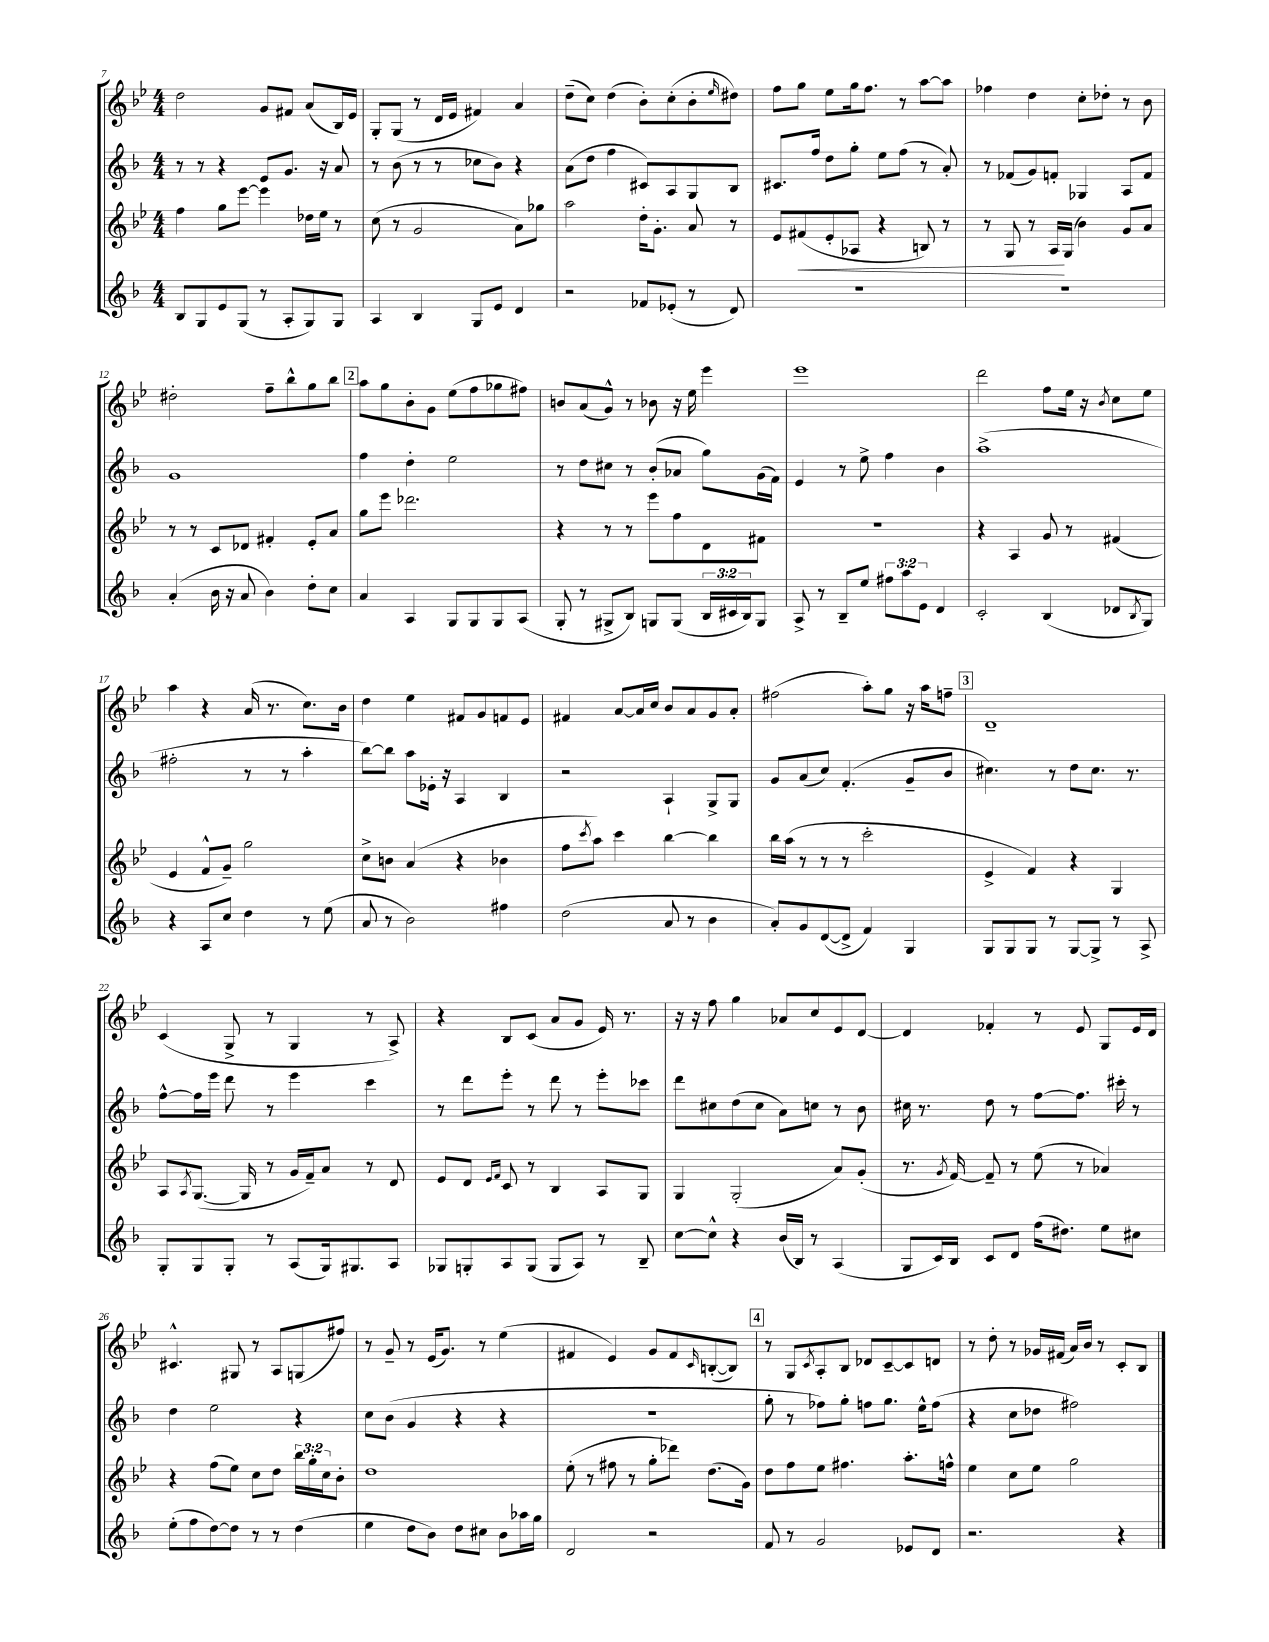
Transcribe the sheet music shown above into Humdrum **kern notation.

**kern	**kern	**kern	**kern
*staff4	*staff3	*staff2	*staff1
*clefG2	*clefG2	*clefG2	*clefG2
*k[b-]	*k[b-e-]	*k[b-]	*k[b-e-]
*M4/4	*M4/4	*M4/4	*M4/4
8B-/L	4ff\	8r	2dd\
8G/	.	8r	.
8e/	8gg\L	4r	.
(8G/J	[8eee-\J	.	.
8r	4eee-\]	8e/L	8g/L
8A'/L	.	8.g/J	8f#/J
8G/)	16dd-\LL	.	(8a/L
.	16ee-\JJ	16r	.
8G/J	8r	8a/	16B-/L)
.	.	.	16e-/JJ
=	=	=	=
4A/	(8cc\	8r	8G'/L
.	8r	(8b-\	(8G/J
4B-/	2g/	8r	8r
.	.	8r	16d/LL
.	.	.	16e-/JJ
8G/L	.	8cc-\L	4f#/)
8e/J	.	8b-\J)	.
4d/	8a\L)	4r	4a/
.	8gg-\J	.	.
=	=	=	=
2r	2aa\	(8a\L	(8dd~\L
.	.	8dd\J	8cc\J)
.	.	4ff\	(4dd\
8f-/L	16dd'\LK	8c#/L)	8b-'\L)
.	8.g'\J	.	.
(8e-'/J	.	8A/	(8cc'\
8r	8a/	8G/	8b-'\
.	.	.	16qqee-/
8d/)	8r	8B-/J	8dd#\J)
=	=	=	=
1r	8e-/L	8.c#/L	8ff\L
.	(8f#/	.	8gg\J
.	.	16ff/Jk	.
.	8e-'/	8dd\L	8ee-\L
.	8A-/J	8gg'\J	16gg\k
.	.	.	8.ff\J
.	4r	8ee\L	.
.	.	(8ff\J	8r
.	8B/)	8r	[8aa\L
.	8r	8a'/)	8aa\]J
=	=	=	=
1r	8r	8r	4ff-\
.	8G/	(8f-/L	.
.	8r	8g/)	4dd\
.	16A/LL	8f'/J	.
.	(16G/JJ	.	.
.	4b-\)	4G-/	8cc'\L
.	.	.	8dd-'\J
.	8g/L	8A/L	8r
.	8a/J	8f/J	8b-\
=	=	=	=
(4a'/	8r	1g	2dd#'\
.	8r	.	.
16b-\	8c/L	.	.
16r	.	.	.
8a/	8d-/J	.	.
4b-\)	4f#'/	.	8ff~\L
.	.	.	8bb-^^\
8dd'\L	8e-'/L	.	8gg\
8cc\J	8a/J	.	8bb-\J
=	=	=	=
4a/	8gg\L	4ff\	8aa\L
.	8eee-\J	.	8gg\
4A/	2.ddd-\	4dd'\	8b-'\
.	.	.	8g\J
8G/L	.	2ee\	(8ee-\L
8G/	.	.	8ff\
8G/	.	.	8gg-\
(8A/J	.	.	8ff#\J)
=	=	=	=
8G'/	4r	8r	8b/L
8r	.	8dd\L	(8a/
8G#^/L	8r	8cc#\J	8g^^/J)
8B-/J)	8r	8r	8r
8G/L	8eee-\L	(8b-'/L	8b-\
(8G/J	8ff\	8a-/J	16r
.	.	.	16ee-\
24B-/LL	8d\	8gg\L)	4eee-\
24c#/	.	.	.
24B-/J)	.	.	.
8G/J	8f#\J	(16g\L	.
.	.	16f\JJ)	.
=	=	=	=
8A^/	1r	4e/	1eee-
8r	.	.	.
8B-~/L	.	8r	.
8ee/J	.	8ee^\	.
12ff#\L	.	4ff\	.
12aa\	.	.	.
12e\J	.	.	.
4d/	.	4b-\	.
=	=	=	=
2c'/	4r	(1aa^	2ddd\
.	4A/	.	.
(4B-/	8g/	.	8ff\L
.	8r	.	16ee-\Jk
.	.	.	16r
.	.	.	8qb-/
8d-/L	(4f#/	.	8cc\L
8qB-/	.	.	.
8G/J)	.	.	8ee-\J
=	=	=	=
4r	4e-/	2ff#'\	4aa\
8A/L	8f^^/L	.	4r
8cc/J	8g~/J)	.	.
4dd\	2gg\	8r	(16a/
.	.	.	8.r
.	.	8r	.
8r	.	4aa'\	8.cc\L)
(8ee\	.	.	.
.	.	.	16b-\Jk
=	=	=	=
8a/	8cc^\L	[8bb-\L)	4dd\
8r	8b\J	8bb-\]J	.
2b-\)	(4a/	8aa\L	4ee-\
.	.	16e-'\Jk	.
.	.	16r	.
.	4r	4A/	8f#/L
.	.	.	8g/
4ff#\	4b-\	4B-/	8f/
.	.	.	8e-/J
=	=	=	=
(2dd\	8ff\L	2r	4f#/
.	8qccc/	.	.
.	8aa\J)	.	.
.	4ccc\	.	[8a/L
.	.	.	16a/]L
.	.	.	16cc/JJ
8a/	[4bb-\	4A`/	8b-/L
8r	.	.	8a/
4b-\	4bb-\]	8G^/L	8g/
.	.	8G/J	8a'/J
=	=	=	=
8a'/L)	16bb-\LL	8g/L	(2ff#\
.	(16aa\JJ	.	.
8g/	8r	(8a/	.
([8d/	8r	8cc/J)	.
8d^/]J	8r	(4.f'/	.
4f/)	2ccc'\	.	8aa'\L)
.	.	.	8gg\J
4G/	.	8g~/L	16r
.	.	.	16aa\LK
.	.	8b-/J	8ff~\J
=	=	=	=
8G/L	4e-^/	4.cc#\)	1d~
8G/	.	.	.
8G/J	4f/)	.	.
8r	.	8r	.
[8G/L	4r	8dd\L	.
8G^/]J	.	8.cc#\J	.
8r	4G/	.	.
.	.	8.r	.
8A^/	.	.	.
=	=	=	=
8G'/L	8A/L	[8ff^^\L	(4c/
.	8qA/	.	.
8G/	([8.G/J	16ff\]L	.
.	.	16eee\JJ	.
8G'/J	.	8ddd\	8G^/
.	16G/]	.	.
8r	8r	8r	8r
(8A/L	16g/LL	4eee\	4G/
.	16f~/J)	.	.
16G/k)	8a/J	.	.
8.G#/	.	.	.
.	8r	4ccc\	8r
8A/J	8d/	.	8A^/)
=	=	=	=
8G-/L	8e-/L	8r	4r
8G'/	8d/J	8ddd\L	.
.	16qqe-/LL	.	.
.	16qqf/JJ	.	.
8A/	8c/	8eee'\J	8B-/L
(8G/J	8r	8r	(8c/J
8G/L	4B-/	8ddd\	8a/L
8A/J)	.	8r	8g/J
8r	8A/L	8eee'\L	16e-/)
.	.	.	8.r
8B-~/	8G/J	8ccc-\J	.
=	=	=	=
[8cc\L	4G/	8ddd\L	16r
.	.	.	16r
8cc^^\]J	.	8cc#\	8ff\
4r	(2G'/	(8dd\	4gg\
.	.	8cc#\J	.
(16b-/LL	.	8a\L)	8a-/L
16B-/JJ)	.	.	.
8r	.	8cc\J	8cc/
(4A/	8a/L)	8r	8e-/
.	(8g'/J	8b-\	[8d/J
=	=	=	=
8G/L	8.r	16cc#\	4d/]
.	.	8.r	.
16c/L)	.	.	.
.	8qg/	.	.
16B-/JJ	[16f/)	.	.
8c/L	8f~/]	8dd\	4f-'/
8d/J	8r	8r	.
(16ff\LK	(8ee-\	[8ff\L	8r
8.dd#\J)	.	.	.
.	8r	8.ff\]J	8e-/
8ee\L	4a-/)	.	8G/L
.	.	16ccc#'\	.
8cc#\J	.	8r	16e-/L
.	.	.	16d/JJ
=	=	=	=
(8ee'\L	4r	4dd\	4.c#^^/
8ff\	.	.	.
[8dd\)	(8ff\L	2ee\	.
8dd\]J	8ee-\J)	.	8G#/
8r	8cc\L	.	8r
8r	8dd\J	.	8A/L
(4dd\	24bb-\LL	4r	(8G/
.	24gg'\	.	.
.	24cc\J	.	.
.	8b-'\J	.	8ff#/J)
=	=	=	=
4ee\	1dd	8cc\L	8r
.	.	(8b-\J	8g~/
8dd\L	.	4g/	8r
8b-\J)	.	.	(16e-/LK
.	.	.	8.g/J)
8dd\L	.	4r	.
8cc#\J	.	.	8r
8b-\L	.	4r	(4ee-\
16aa-\L	.	.	.
16gg\JJ	.	.	.
=	=	=	=
2d/	(8ee-'\	1r	4f#/
.	8r	.	.
.	8ff#\	.	4e-/)
.	8r	.	.
2r	8gg'\L	.	8g/L
.	8ddd-\J)	.	8f#/
.	.	.	16qqc/
.	(8.dd\L	.	([8B'/
.	.	.	8B/]J)
.	16g\Jk)	.	.
=	=	=	=
8f/	8dd\L	8gg'\	8r
8r	8ff\	8r	8G/L
.	.	.	8qc/
2g/	8ee-\J	8ff-\L)	8A'/
.	4.ff#\	8gg'\J	8B-/J
.	.	8ff\L	8d-/L
.	.	8.gg\J	[8c~/
8e-/L	8.aa'\L	.	8c/]
.	.	16ee^^\LK	.
8d/J	.	(8ff\J	8d/J
.	16ff^^\Jk	.	.
=	=	=	=
2.r	4ee-\	4r	8r
.	.	.	8dd'\
.	8cc\L	8cc\L	8r
.	8ee-\J	8dd-\J	16g-/LL
.	.	.	(16f#/JJ
.	2gg\	2ff#\)	16a/LL)
.	.	.	16b-/JJ
.	.	.	8r
4r	.	.	8c'/L
.	.	.	8B-/J
==	==	==	==
*-	*-	*-	*-
